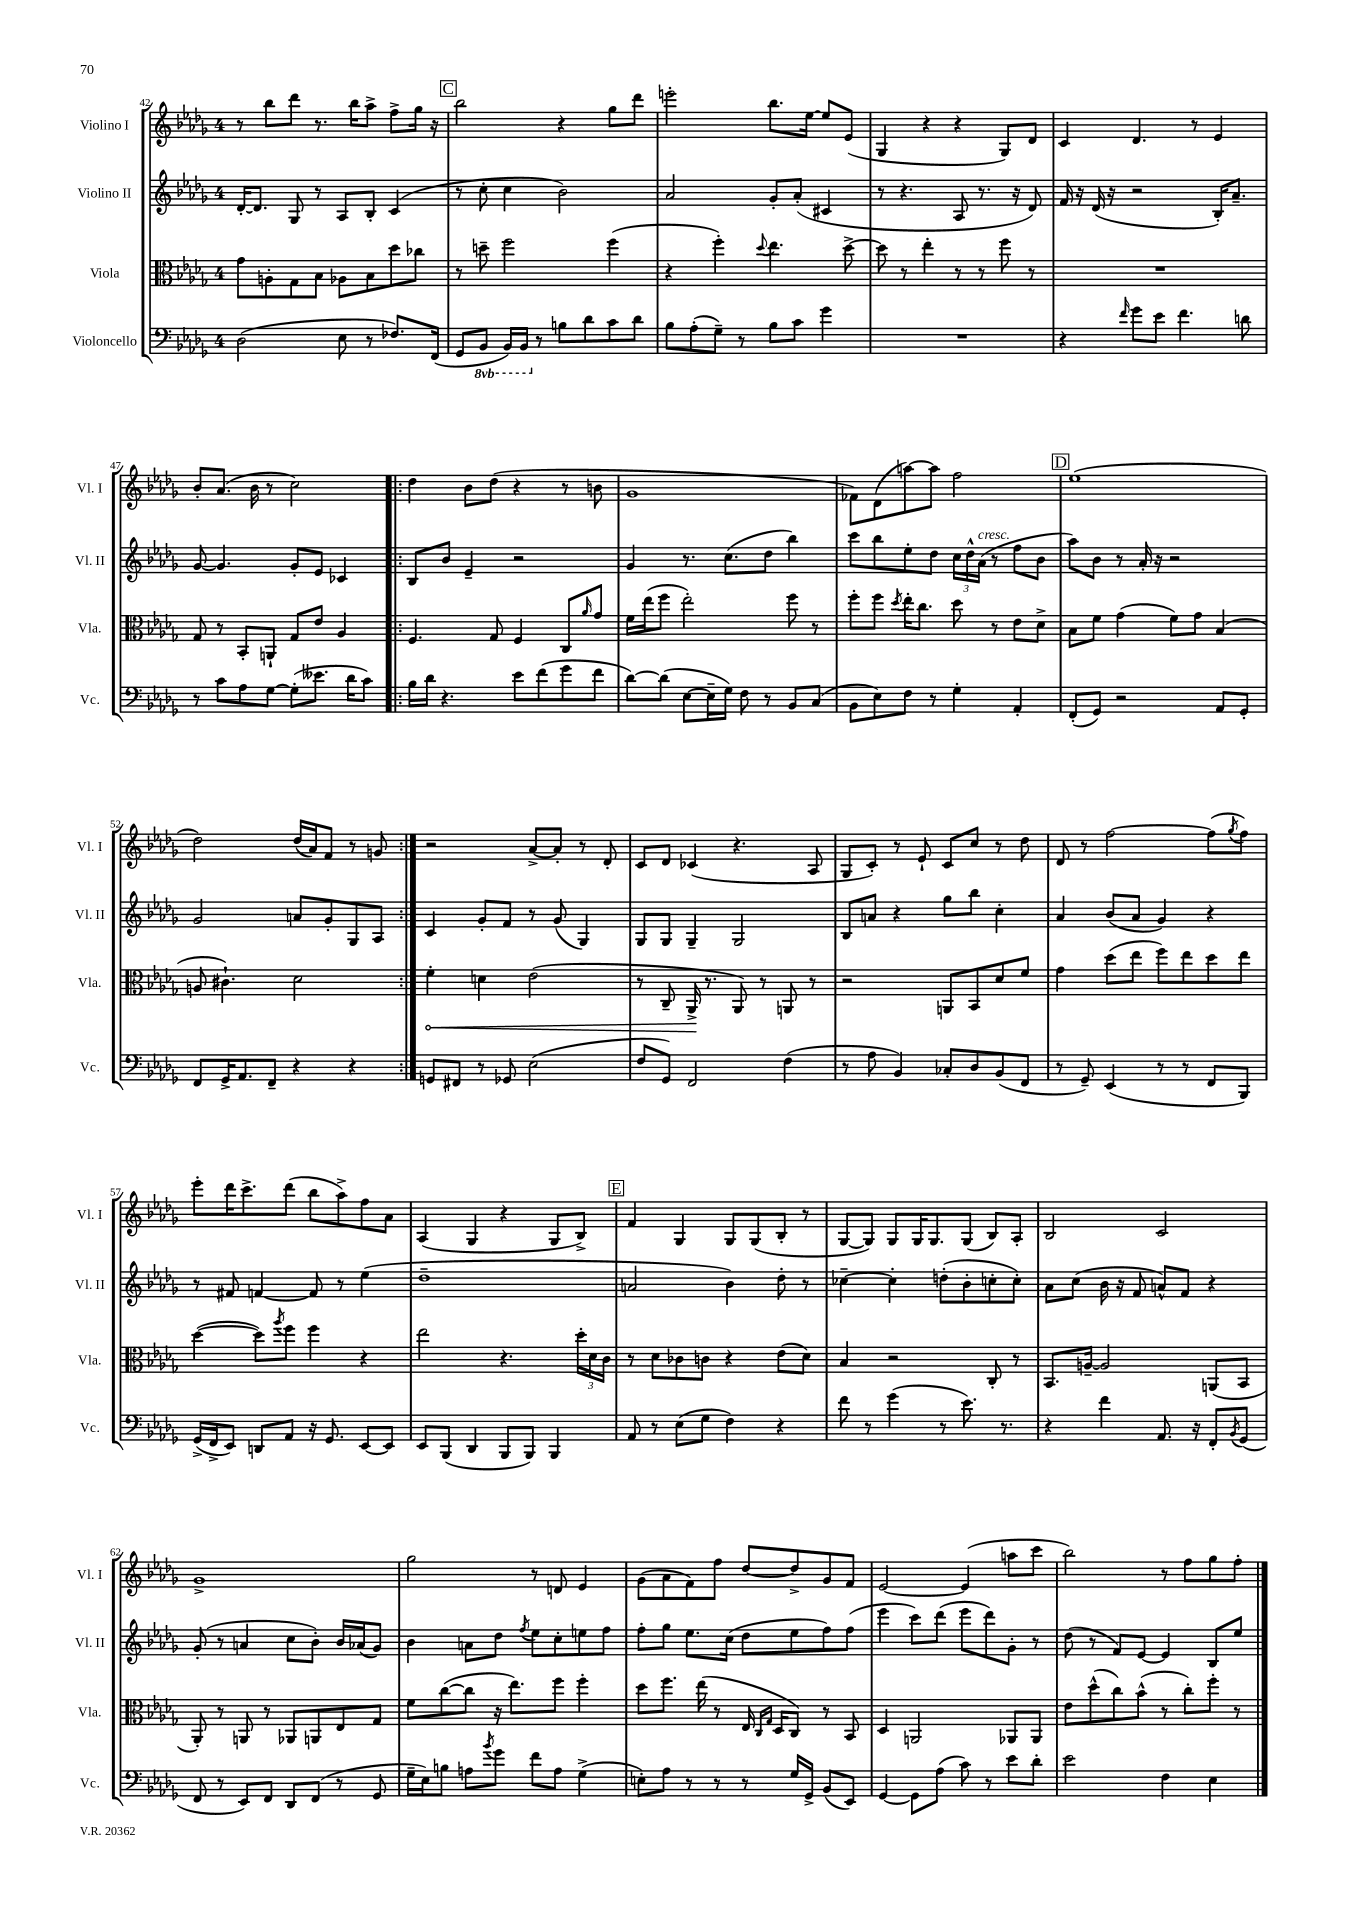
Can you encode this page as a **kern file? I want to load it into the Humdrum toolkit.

**kern	**kern	**kern	**kern
*staff4	*staff3	*staff2	*staff1
*clefF4	*clefC3	*clefG2	*clefG2
*k[b-e-a-d-g-]	*k[b-e-a-d-g-]	*k[b-e-a-d-g-]	*k[b-e-a-d-g-]
*M4/4	*M4/4	*M4/4	*M4/4
(2D-	8g-	[16d-'	8r
.	.	8.d-]	.
.	8A'	.	8bb-
.	8G-	8G-	8ddd-
.	8B-	8r	8.r
8E-	8A-	8A-	.
.	.	.	16bb-
8r	8B-	8B-'	8aa-^
8.F-)	8dd-	(4c	8ff^
.	8cc-	.	16gg-
(16FF	.	.	16r
=	=	=	=
8GG-	8r	8r	2bb-
8BBB-	8dd~	8cc'	.
16BBB-)	2ff	4cc	.
16BBB-	.	.	.
8r	.	.	.
8B	.	2b-)	4r
8d-	.	.	.
8c	(4ff	.	8gg-
8d-	.	.	8ddd-
=	=	=	=
8B-	4r	2a-	2eee'
(8A-'	.	.	.
8G-~)	4ff')	.	.
8r	.	.	.
.	8qqdd-	.	.
8B-	4.ee-	8g-'	8.bb-
8c	.	(8a-'	.
.	.	.	[16ee-
4g-	.	4c#	8ee-]
.	[8dd-^	.	(8e-
=	=	=	=
1r	8dd-]	8r	4G-
.	8r	4.r	.
.	4ee-'	.	4r
.	8r	8A-	4r
.	8r	8.r	.
.	8ff	.	8G-)
.	.	16r	.
.	8r	8d-)	8d-
=	=	=	=
4r	1r	16f	4c
.	.	16r	.
.	.	(16d-	.
.	.	16r	.
16qqf	.	.	.
8g-	.	2r	4.d-
8e-	.	.	.
4.f	.	.	.
.	.	.	8r
.	.	16B-')	4e-
.	.	8.a-~	.
8d	.	.	.
=	=	=	=
8r	8G-	[8g-	8b-'
8c	8r	4.g-]	(8.a-
8A-	8BB-'	.	.
.	.	.	16b-
[8G-	8AA`	.	8r
(8G-']	8G-	8g-'	2cc)
8.e--	8e-	8e-	.
.	4A-	4c-	.
16d-	.	.	.
8c)	.	.	.
=!|:	=!|:	=!|:	=!|:
16B-	4.F	8B-	4dd-
16d-	.	.	.
4.r	.	8b-	.
.	.	4e-~	8b-
.	8G-	.	(8dd-
8e-	4F	2r	4r
(8f	.	.	.
8g-	8C	.	8r
.	16qqa-	.	.
8f	8g-	.	8b
=	=	=	=
[8d-)	16f	4g-	1g-
.	(16ee-	.	.
(8d-]	8ff	.	.
[8E-	2ee-')	8.r	.
16E-~]	.	.	.
16G-)	.	(8.cc	.
8F	.	.	.
8r	.	8dd-	.
8BB-	8ff	4bb-)	.
(8C	8r	.	.
=	=	=	=
8BB-	8ff'	8ccc	8f-)
8E-)	8ff	8bb-	(8d-
.	8qdd-	.	.
8F	16ee-'	8ee-'	[8aa)
.	8.cc	.	.
8r	.	8dd-	8aa]
4G-'	8dd-	24cc	2ff
.	.	24dd-^^	.
.	.	(24a-	.
.	8r	8r	.
4AA-'	8e-	8ff	.
.	8d-^	8b-	.
=	=	=	=
(8FF'	8B-	8aa-)	(1ee-
8GG-)	8f	8b-	.
2r	(4g-	8r	.
.	.	16a-'	.
.	.	16r	.
.	8f)	2r	.
.	8g-	.	.
8AA-	(4B-	.	.
8GG-'	.	.	.
=	=	=	=
8FF	8A	2g-	2dd-)
16GG-^	4.c#`)	.	.
8.AA-	.	.	.
8FF~	.	.	.
4r	2d-	8a	(16dd-
.	.	.	16a-)
.	.	8g-'	8f
4r	.	8G-	8r
.	.	8A-	8g
=:|!	=:|!	=:|!	=:|!
8GG	4f'	4c	2r
8FF#	.	.	.
8r	4d	8g-'	.
8GG-	.	8f	.
(2E-	(2e-	8r	[8a-^
.	.	(8g-	8a-']
.	.	4G-)	8r
.	.	.	8d-'
=	=	=	=
8F	8r	8G-	8c
8GG-)	8C~	8G-	8d-
2FF	16AA-^	4G-~	(4c-
.	8.r	.	.
.	8AA-)	2G-	4.r
.	8r	.	.
(4F	8AA	.	.
.	8r	.	8A-
=	=	=	=
8r	2r	8B-	8G-
8A-	.	8a	8c')
4BB-)	.	4r	8r
.	.	.	8e-`
8C-'	8AA	8gg-	8c
8D-	8BB-	8bb-	8cc
(8BB-	8d-	4cc'	8r
8FF	8f	.	8dd-
=	=	=	=
8r	4g-	4a-	8d-
8GG-~)	.	.	8r
(4EE-	(8dd-	(8b-	[2ff
.	8ee-	8a-	.
8r	8ff)	4g-)	.
8r	8ee-	.	.
8FF	8dd-	4r	(8ff]
.	.	.	8qgg-
8BBB-)	8ee-	.	8ff)
=	=	=	=
(16GG-^	([4dd-	8r	8eee-'
16FF^	.	.	.
8EE-)	.	8f#	16ddd-
.	.	.	8.ccc^
8DD	8dd-])	[4f	.
.	8qaa-	.	.
8AA-	8ff	.	(8ddd-
16r	4ff	8f]	8bb-
8.GG-	.	.	.
.	.	8r	8aa-^)
[8EE-	4r	(4ee-	8ff
8EE-]	.	.	8a-
=	=	=	=
8EE-	2ee-	1dd-~	(4A-
(8BBB-	.	.	.
4DD-	.	.	4G-
8BBB-	4.r	.	4r
8BBB-)	.	.	.
4BBB-	.	.	8G-
.	24dd-'	.	8B-^)
.	24d-	.	.
.	24c	.	.
=	=	=	=
8AA-	8r	2a	4f
8r	8d-	.	.
(8E-	8c-	.	4G-
8G-	8c	.	.
4F)	4r	4b-)	8G-
.	.	.	(8G-
4r	(8e-	8dd-'	8B-'
.	8d-)	8r	8r
=	=	=	=
8f	4B-	[4cc-~	[8G-
8r	.	.	8G-])
(4g-	2r	4cc-']	8G-
.	.	.	16G-
.	.	.	8.G-
8r	.	(8dd'	.
8.e-)	.	8b-'	(8G-
.	8C'	8cc'	8B-)
8.r	.	.	.
.	8r	8cc')	8A-'
=	=	=	=
4r	8.BB-	8a-	2B-
.	.	(8cc	.
.	[16A~	.	.
4f	2A]	16b-	.
.	.	16r	.
.	.	8f	.
8.AA-	.	8a^^)	2c
.	.	8f	.
16r	.	.	.
8FF'	(8AA	4r	.
8qBB-	.	.	.
(8GG-	8BB-	.	.
=	=	=	=
8FF	8AA-')	(8g-'	1g-^
8r	8r	8r	.
8EE-)	8AA	4a	.
8FF	8r	.	.
8DD-	8AA-	8cc	.
(8FF	8AA	8b-')	.
8r	8E-	16b-	.
.	.	(16a-	.
8GG-	8G-	8g-)	.
=	=	=	=
16G-~	8f	4b-	2gg-
16E-)	.	.	.
8B	([8cc	.	.
8A	8cc]	8a	.
8qb-	.	.	.
8g-	16r	8dd-	.
.	8.ee-)	.	.
.	.	8qff	.
8f	.	8ee-	8r
8A	8ff	8cc'	8d
(4G-^	4ff'	8ee	4e-
.	.	8ff	.
=	=	=	=
8E')	8dd-	8ff'	(8g-
8A-	8.ff	8gg-	8a-
8r	.	8.ee-	8f)
.	(16ee-	.	.
8r	8r	.	8ff
.	.	(16cc	.
8r	16E-	8dd-	[8dd-
.	16qqC	.	.
.	16qqG-	.	.
.	16D-	.	.
16G-	8C)	8ee-	8dd-^]
16GG-^	.	.	.
(8BB-	8r	8ff)	8g-
8EE-)	8BB-	(8ff	8f
=	=	=	=
[4GG-	4D-	4eee-	[2e-
8GG-]	2AA	8ccc)	.
(8A-	.	(8ddd-	.
8c)	.	8eee-	(4e-]
8r	.	8ddd-)	.
8e-	8AA-	8g-'	8aa
8d-'	8AA-	8r	8ccc
=	=	=	=
2e-	8e-	(8dd-	2bb-)
.	(8dd-^^	8r	.
.	8cc)	8f)	.
.	(8b-^^	[8e-	.
4F	8r	4e-]	8r
.	8cc')	.	8ff
4E-	8ff'	8B-	8gg-
.	8r	8ee-	8ff'
==	==	==	==
*-	*-	*-	*-
